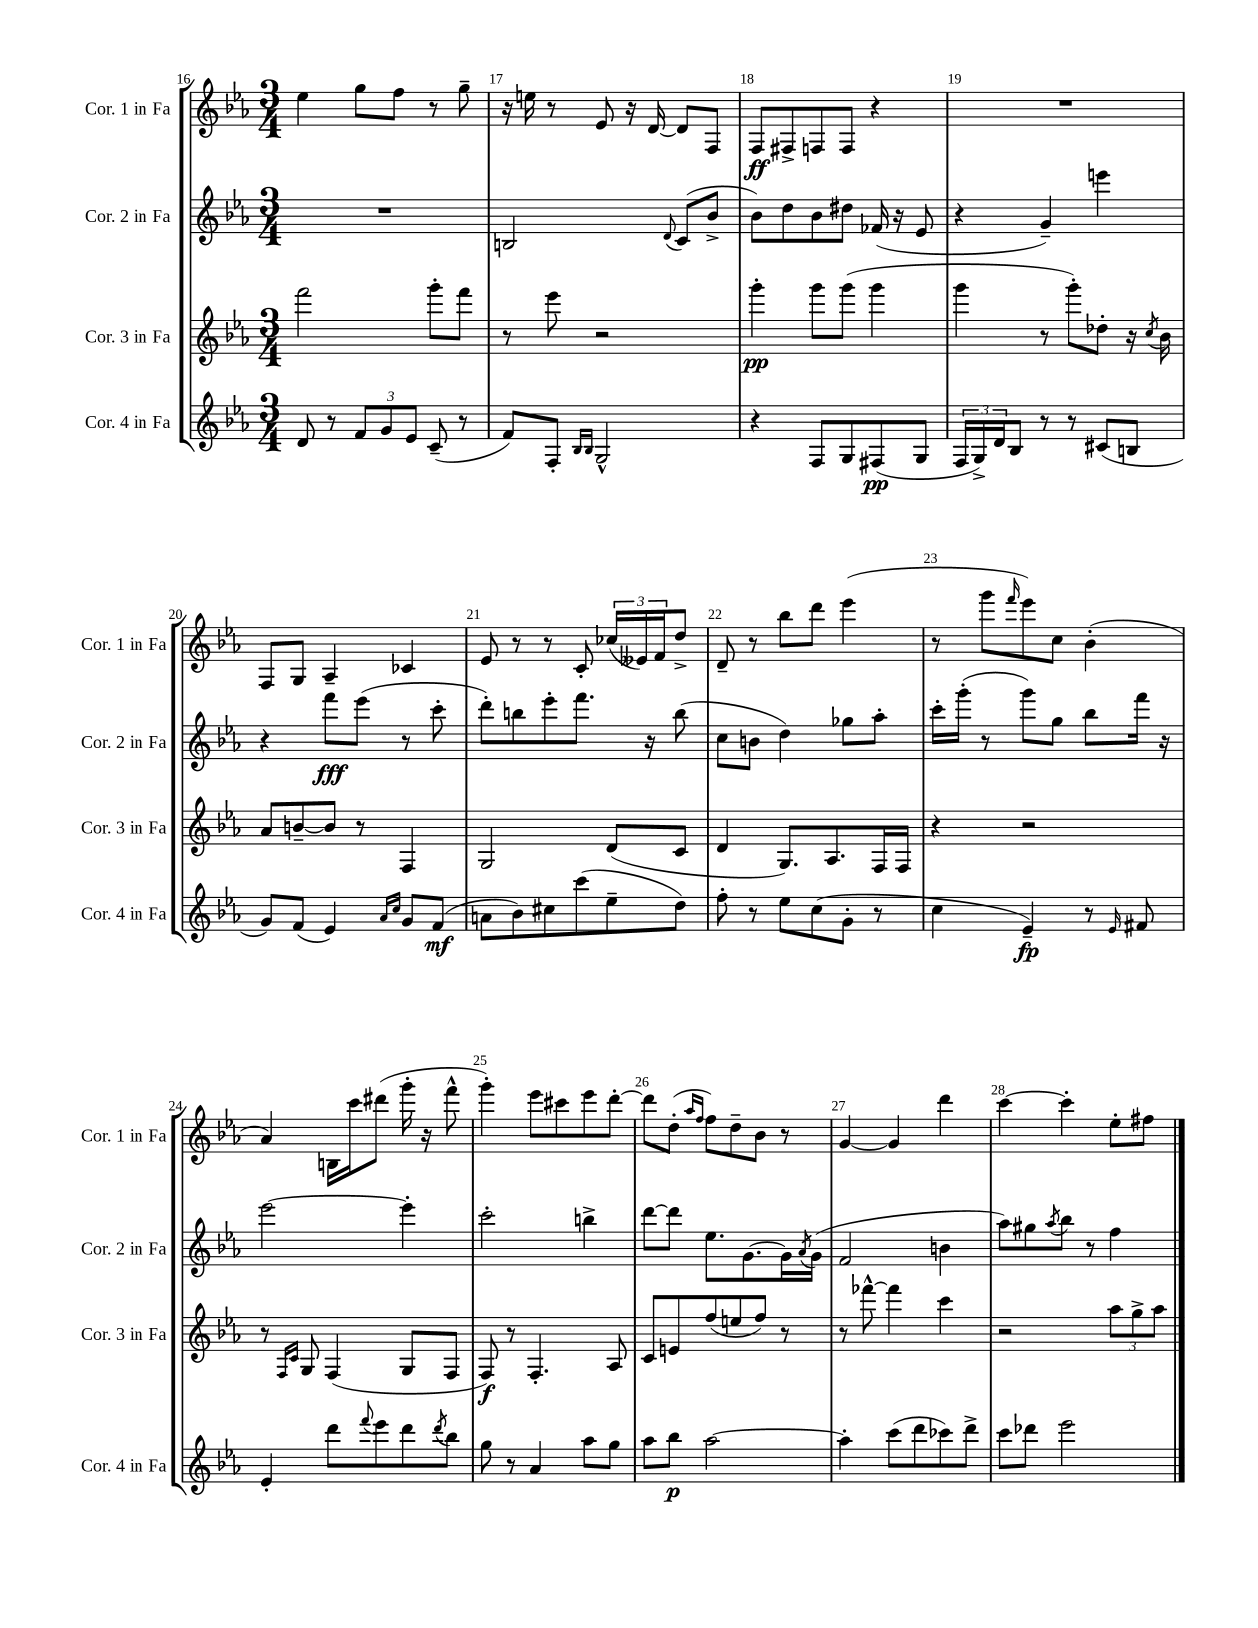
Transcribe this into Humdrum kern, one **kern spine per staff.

**kern	**dynam	**kern	**dynam	**kern	**dynam	**kern	**dynam
*part4	*part4	*part3	*part3	*part2	*part2	*part1	*part1
*staff4	*staff4	*staff3	*staff3	*staff2	*staff2	*staff1	*staff1
*I"Cor. 4 in Fa	*	*I"Cor. 3 in Fa	*	*I"Cor. 2 in Fa	*	*I"Cor. 1 in Fa	*
*I'Cor. 4 in Fa	*	*I'Cor. 3 in Fa	*	*I'Cor. 2 in Fa	*	*I'Cor. 1 in Fa	*
*clefG2	*	*clefG2	*	*clefG2	*	*clefG2	*
*k[b-e-a-]	*	*k[b-e-a-]	*	*k[b-e-a-]	*	*k[b-e-a-]	*
*M3/4	*	*M3/4	*	*M3/4	*	*M3/4	*
=16	=16	=16	=16	=16	=16	=16	=16
8d/	.	2fff\	.	2.r	.	4ee-\	.
8r	.	.	.	.	.	.	.
12f/L	.	.	.	.	.	8gg\L	.
12g/	.	.	.	.	.	.	.
.	.	.	.	.	.	8ff\J	.
12e-/J	.	.	.	.	.	.	.
(8c~/	.	8ggg'\L	.	.	.	8r	.
8r	.	8fff\J	.	.	.	8gg~\	.
=17	=17	=17	=17	=17	=17	=17	=17
8f/L)	.	8r	.	2Bn/	.	16r	.
.	.	.	.	.	.	16een\	.
8F'/J	.	8eee-\	.	.	.	8r	.
16qqB-/LL	.	.	.	.	.	.	.
16qqB-/JJ	.	.	.	.	.	.	.
2G^^/	.	2r	.	.	.	8e-/	.
.	.	.	.	.	.	16r	.
.	.	.	.	.	.	[16d/	.
.	.	.	.	8qqd/	.	.	.
.	.	.	.	(8c/L	.	8d/L]	.
.	.	.	.	8b-^/J	.	8F/J	.
=18	=18	=18	=18	=18	=18	=18	=18
4r	.	4ggg'\	pp	8b-\L)	.	8F/L	ff
.	.	.	.	8dd\	.	8F#X^/	.
8F/L	.	8ggg\L	.	8b-\	.	8Fn/	.
8G/	.	(8ggg\J	.	8dd#X\J	.	8F/J	.
(8F#X/	pp	4ggg\	.	(16f-X/	.	4r	.
.	.	.	.	16r	.	.	.
8G/J	.	.	.	8e-/	.	.	.
=19	=19	=19	=19	=19	=19	=19	=19
24F/LL	.	4ggg\	.	4r	.	2.r	.
24G^/)	.	.	.	.	.	.	.
24d/J	.	.	.	.	.	.	.
8B-/J	.	.	.	.	.	.	.
8r	.	8r	.	4g~/)	.	.	.
8r	.	8ggg'\L)	.	.	.	.	.
(8c#X/L	.	8dd-X'\J	.	4eeen\	.	.	.
8Bn/J	.	16r	.	.	.	.	.
.	.	8qcc/	.	.	.	.	.
.	.	16b-\	.	.	.	.	.
!!LO:LB:g=z
=20	=20	=20	=20	=20	=20	=20	=20
8g/L)	.	8a-/L	.	4r	.	8F/L	.
(8f/J	.	[8bn~/	.	.	.	8G/J	.
4e-/)	.	8b/J]	.	8fff\L	fff	4A-~/	.
.	.	8r	.	(8eee-\J	.	.	.
16qqa-/LL	.	.	.	.	.	.	.
16qqcc/JJ	.	.	.	.	.	.	.
8g/L	.	4F/	.	8r	.	4c-X/	.
(8f/J	mf	.	.	8ccc'\	.	.	.
=21	=21	=21	=21	=21	=21	=21	=21
8an\L	.	2G/	.	8ddd'\L)	.	8e-/	.
8b-\)	.	.	.	8bbn\	.	8r	.
8cc#X\	.	.	.	8eee-'\	.	8r	.
(8ccc\	.	.	.	8.fff\J	.	8c'/	.
8ee-~\	.	(8d/L	.	.	.	(24cc-X/LL	.
.	.	.	.	.	.	24e--X/)	.
.	.	.	.	16r	.	.	.
.	.	.	.	.	.	24f/J	.
8dd\J)	.	8c/J	.	(8bb\	.	8dd^/J	.
=22	=22	=22	=22	=22	=22	=22	=22
8ff'\	.	4d/	.	8cc\L	.	8d~/	.
8r	.	.	.	8bn\J	.	8r	.
8ee-\L	.	8.G/L)	.	4dd\)	.	8bb-\L	.
(8cc\	.	.	.	.	.	8ddd\J	.
.	.	8.A-/	.	.	.	.	.
8g'\J	.	.	.	8gg-X\L	.	(4eee-\	.
8r	.	16F/L	.	8aa-'\J	.	.	.
.	.	16F/JJ	.	.	.	.	.
=23	=23	=23	=23	=23	=23	=23	=23
4cc\	.	4r	.	16ccc'\LL	.	8r	.
.	.	.	.	(16ggg'\JJ	.	.	.
.	.	.	.	8r	.	8ggg\L	.
.	.	.	.	.	.	16qqfff/	.
4e-~/)	fp	2r	.	8ggg\L)	.	8eee-\)	.
.	.	.	.	8gg\J	.	8cc\J	.
8r	.	.	.	8bb-\L	.	(4b-'\	.
16qqe-/	.	.	.	.	.	.	.
8f#X/	.	.	.	16fff\Jk	.	.	.
.	.	.	.	16r	.	.	.
!!LO:LB:g=z
=24	=24	=24	=24	=24	=24	=24	=24
4e-'/	.	8r	.	[2eee-\	.	4a-/)	.
.	.	16qqF/LL	.	.	.	.	.
.	.	16qqc/JJ	.	.	.	.	.
.	.	8G/	.	.	.	.	.
8ddd\L	.	(4F/	.	.	.	16Bn\LL	.
.	.	.	.	.	.	16ccc\J	.
8qqfff/	.	.	.	.	.	.	.
8eee-\	.	.	.	.	.	(8ddd#X\J	.
8ddd\	.	8G/L	.	4eee-'\]	.	16ggg'\	.
.	.	.	.	.	.	16r	.
8qddd/	.	.	.	.	.	.	.
8bb-\J	.	8F/J	.	.	.	8fff^^\	.
=25	=25	=25	=25	=25	=25	=25	=25
8gg\	.	8F/)	f	2ccc'\	.	4ggg'\)	.
8r	.	8r	.	.	.	.	.
4a-/	.	4.F'/	.	.	.	8eee-\L	.
.	.	.	.	.	.	8ccc#X\	.
8aa-\L	.	.	.	4bbn^\	.	8eee-\	.
8gg\J	.	8A-/	.	.	.	[8ddd'\J	.
=26	=26	=26	=26	=26	=26	=26	=26
8aa-\L	.	8c/L	.	[8ddd\L	.	8ddd\L]	.
8bb-\J	p	8en/	.	8ddd\J]	.	(8dd'\J	.
.	.	.	.	.	.	16qqaa-/LL	.
.	.	.	.	.	.	16qqff/JJ	.
[2aa-\	.	(8ff/	.	8.ee-\L	.	8ff\L)	.
.	.	8een/	.	.	.	8dd~\	.
.	.	.	.	[8.g\	.	.	.
.	.	8ff/J)	.	.	.	8b-\J	.
.	.	8r	.	16g\L]	.	8r	.
.	.	.	.	8qa-/	.	.	.
.	.	.	.	(16g\JJ	.	.	.
=27	=27	=27	=27	=27	=27	=27	=27
4aa-'\]	.	8r	.	2f/	.	[4g/	.
.	.	[8fff-X^^\	.	.	.	.	.
(8ccc\L	.	4fff-\]	.	.	.	4g/]	.
8ddd\	.	.	.	.	.	.	.
8ccc-X\)	.	4ccc\	.	4bn\	.	4ddd\	.
8ddd^\J	.	.	.	.	.	.	.
=28	=28	=28	=28	=28	=28	=28	=28
8ccc\L	.	2r	.	8aa-\L)	.	[4ccc\	.
8ddd-X\J	.	.	.	8gg#X\	.	.	.
.	.	.	.	8qaa-/	.	.	.
2eee-\	.	.	.	8bb-\J	.	4ccc'\]	.
.	.	.	.	8r	.	.	.
.	.	12aa-\L	.	4ff\	.	8ee-'\L	.
.	.	12gg^\	.	.	.	.	.
.	.	.	.	.	.	8ff#X\J	.
.	.	12aa-\J	.	.	.	.	.
==	==	==	==	==	==	==	==
*-	*-	*-	*-	*-	*-	*-	*-
